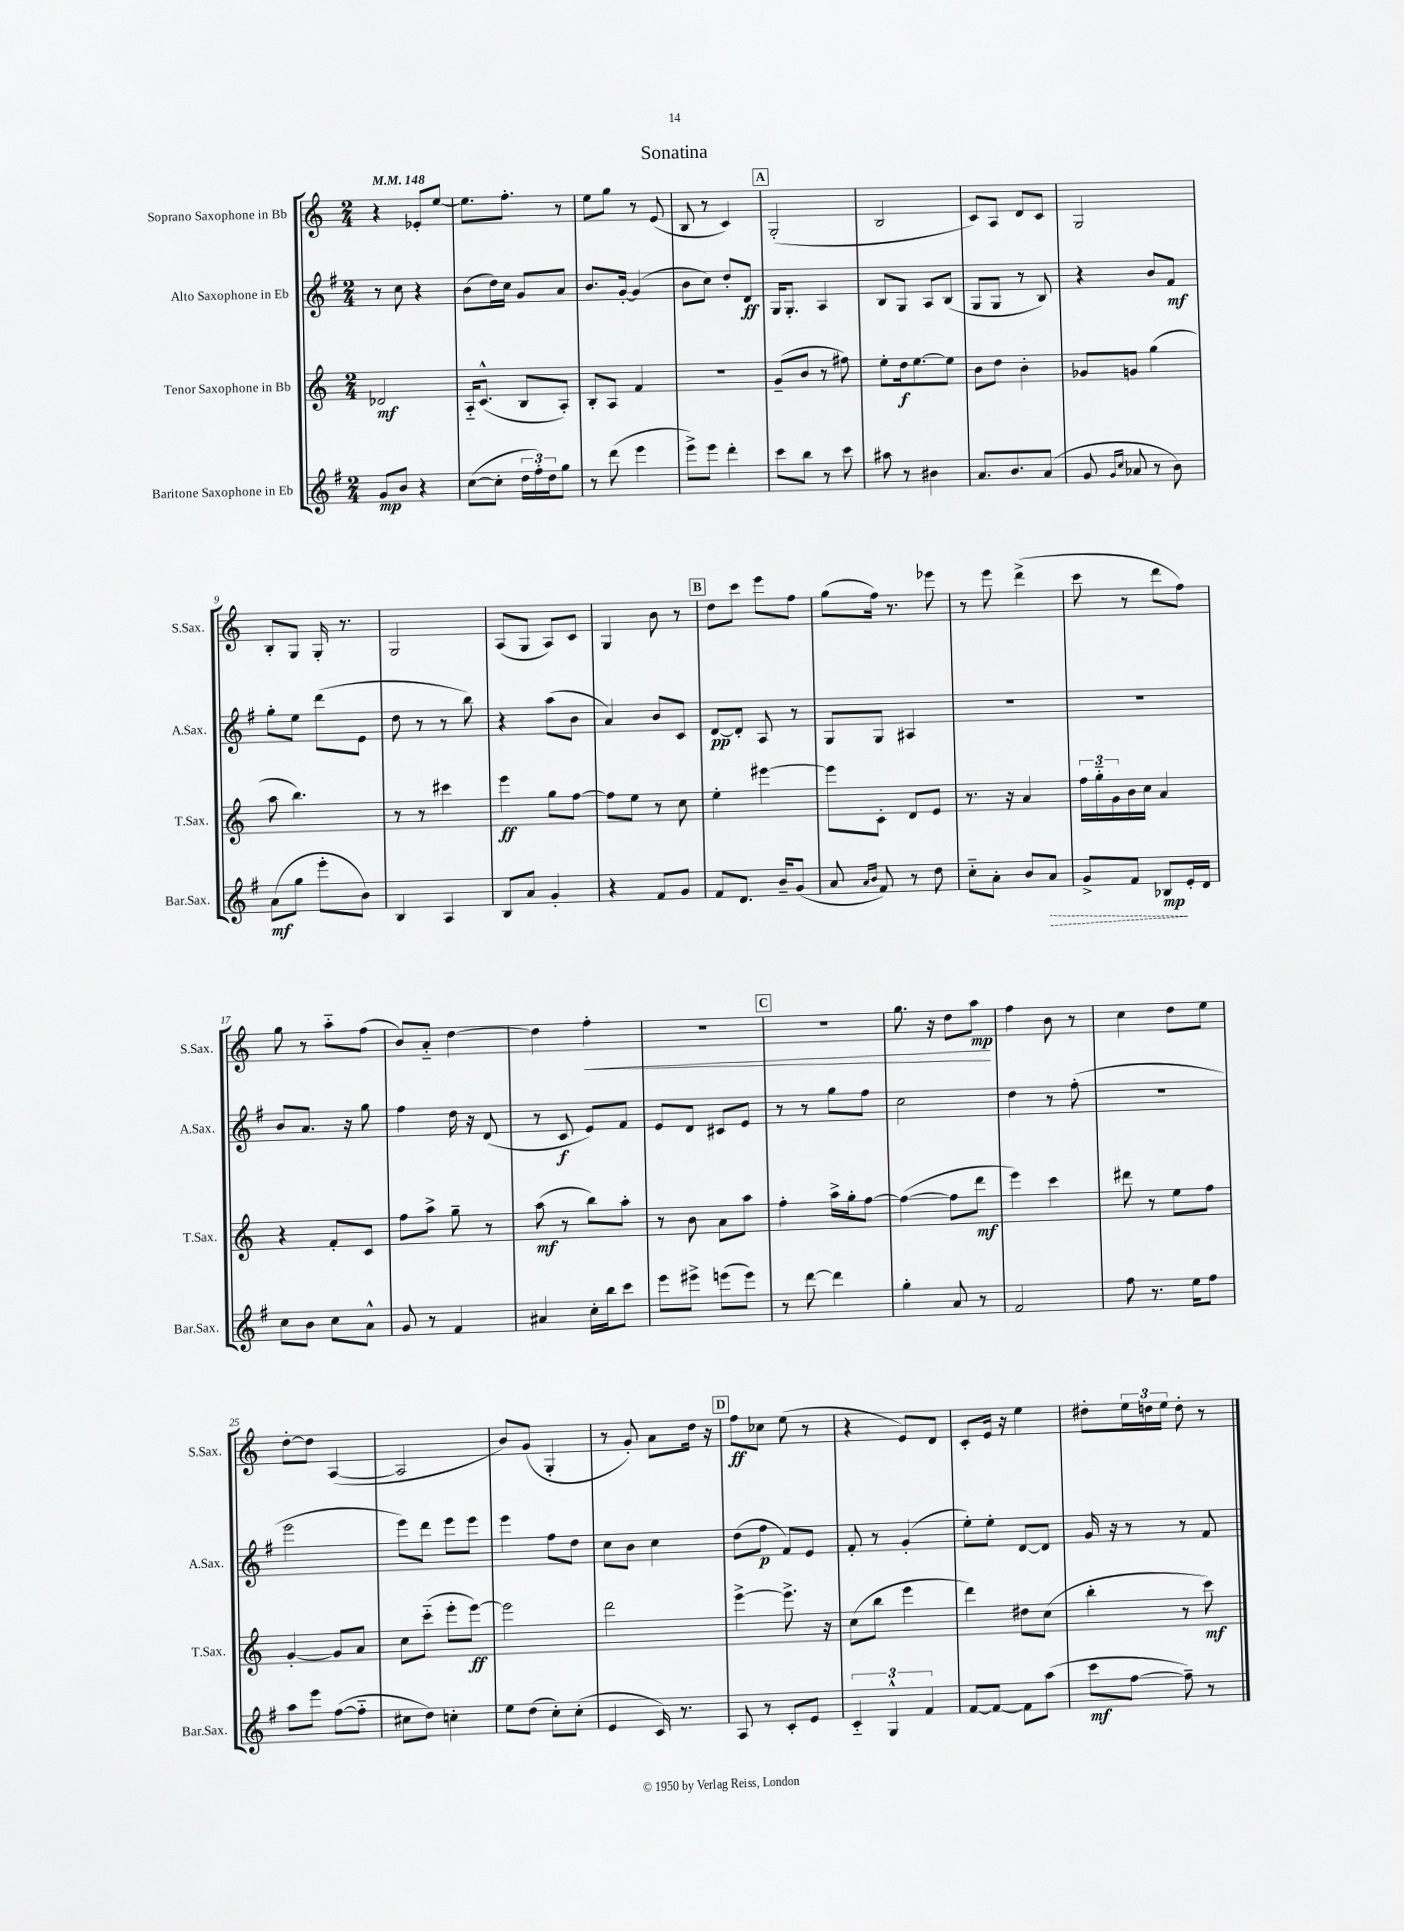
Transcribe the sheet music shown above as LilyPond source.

\header { title = "Sonatina" }
<<
\new StaffGroup <<
\new Staff = "s0" \with { instrumentName = "Soprano Saxophone in Bb" shortInstrumentName = "S.Sax." } {
    \clef treble \key c \major \numericTimeSignature \time 2/4 \tempo 4 = 148
    r4 ees'8-. e''8~ |
    e''8. f''8.-. r8 |
    e''8 g''8 r8 e'8( |
    b8 r8 c'4) |
    \mark \markup { \box "A" } g2-.( |
    b2 |
    c'8) a8 d'8 c'8 |
    g2 |
    b8-. g8 g16-. r8. |
    g2 |
    a8( g8 a8) c'8 |
    g4 b'8 r8 |
    \mark \markup { \box "B" } d''8 c'''8 e'''8 f''8 |
    g''8( f''16) r8. ees'''8 |
    r8 e'''8 d'''4->( |
    c'''8 r8 d'''8 f''8) |
    g''8 r8 a''8-_ f''8( |
    b'8) a'8-_ d''4~ |
    d''4 f''4-.\< |
    R2 |
    \mark \markup { \box "C" } R2 |
    g''8. r16 d''8 a''8\mp\! |
    f''4 b'8 r8 |
    c''4 d''8 e''8 |
    d''8~-. d''8 a4~( |
    a2 |
    b'8) g'8( g4-. |
    r8 g'8-.) a'8 d''16 r16 |
    \mark \markup { \box "D" } f''8\ff ces''8 e''8( r8 |
    r4 e'8) d'8 |
    c'8-. e'16 r16 e''4 |
    dis''8-. \tuplet 3/2 { e''16 d''16 e''16 } d''8-. r8 \bar "|." |
}
\new Staff = "s1" \with { instrumentName = "Alto Saxophone in Eb" shortInstrumentName = "A.Sax." } {
    \clef treble \key g \major \numericTimeSignature \time 2/4
    r8 c''8 r4 |
    b'8( d''16) c''16 g'8 a'8 |
    b'8. g'16~-. g'4( |
    b'8 c''8) d''8-. d'8\ff |
    \mark \markup { \box "A" } g16 g8.-. a4 |
    b8 g8 a8 b8( |
    g8 g8 r8 b8) |
    r4 b'8 fis'8\mf |
    g''8-. e''8 d'''8( e'8 |
    d''8 r8 r8 b''8) |
    r4 a''8( b'8 |
    a'4) b'8 c'8 |
    \mark \markup { \box "B" } d'8~\pp d'8-. a8 r8 |
    g8 g8 ais4 |
    R2 |
    R2 |
    b'8 a'8. r16 g''8 |
    fis''4 d''16 r16 d'8( |
    r8 c'8\f e'8) fis'8 |
    e'8 d'8 cis'8 e'8 |
    \mark \markup { \box "C" } r8 r8 g''8 fis''8 |
    c''2 |
    d''4 r8 fis''8-.( |
    R2 |
    e'''2 |
    e'''8) d'''8 e'''8 e'''8 |
    e'''4 fis''8 d''8 |
    c''8 b'8 c''4 |
    \mark \markup { \box "D" } d''8( fis''8\p fis'8) e'8 |
    fis'8-. r8 g'4-.( |
    e''8-.) e''8-. d'8~ d'8 |
    g'16 r16 r8 r8 fis'8 \bar "|." |
}
\new Staff = "s2" \with { instrumentName = "Tenor Saxophone in Bb" shortInstrumentName = "T.Sax." } {
    \clef treble \key c \major \numericTimeSignature \time 2/4
    des'2\mf |
    a16-_ c'8.-^( b8 a8-.) |
    b8-. a8 f'4 |
    R2 |
    \mark \markup { \box "A" } g'8--( b'8 r8 fis''8) |
    e''8-. d''16\f e''8.~ e''8 |
    b'8 d''8 b'4-. |
    ges'8 g'8 g''4( |
    a''8 b''4.) |
    r8 r8 cis'''4 |
    e'''4\ff g''8 f''8~ |
    f''8 e''8 r8 c''8 |
    \mark \markup { \box "B" } e''4-. eis'''4~ |
    eis'''8 c'8-. d'8 e'8 |
    r8. r16 a'4 |
    \tuplet 3/2 { f''16 g''16-_ g'16 } b'16 c''16 a'4 |
    r4 f'8-. c'8 |
    f''8 a''8-> g''8-- r8 |
    a''8\mf( r8 b''8) a''8-. |
    r8 b'8 a'8 a''8 |
    \mark \markup { \box "C" } f''4-. a''16-> g''16-. f''8~ |
    f''4~( f''8 d'''8\mf |
    e'''4) c'''4 |
    dis'''8 r8 e''8 f''8 |
    g'4~-. g'8 a'8 |
    c''8 c'''8-_( e'''8-. e'''8~\ff) |
    e'''2 |
    d'''2 |
    \mark \markup { \box "D" } e'''4~-> e'''8.-> r16 |
    c''8( b''8 e'''4 |
    d'''4) dis''8 c''8( |
    b''4-. r8 c'''8\mf) \bar "|." |
}
\new Staff = "s3" \with { instrumentName = "Baritone Saxophone in Eb" shortInstrumentName = "Bar.Sax." } {
    \clef treble \key g \major \numericTimeSignature \time 2/4
    g'8\mp b'8 r4 |
    c''8~( c''8-. \tuplet 3/2 { d''16 fis''16-.) d''16 } g''8 |
    r8 d'''8( e'''4 |
    e'''8->) e'''8 d'''4-. |
    \mark \markup { \box "A" } c'''8 b''8 r8 c'''8 |
    ais''8 r8 bis'4 |
    a'8. b'8. a'8( |
    g'8 \grace { g'16 c''16 } aes'8 r8 b'8) |
    a'8\mf( g''8 e'''8-. b'8) |
    b4 a4 |
    b8 a'8 g'4-. |
    r4 fis'8 g'8 |
    \mark \markup { \box "B" } fis'8 d'8. b'16-- g'8( |
    a'8 \grace { a'16 b'16 } fis'8) r8 d''8 |
    c''8-_ a'8-. b'8 \once \override Hairpin.style = #'dashed-line a'8\> |
    g'8-> fis'8 bes8\mp\! e'16-. d'16 |
    c''8 b'8 c''8 a'8-^ |
    g'8 r8 fis'4 |
    ais'4 c''16-. b''16 c'''8 |
    e'''8 eis'''8-> e'''8( e'''8) |
    \mark \markup { \box "C" } r8 d'''8~ d'''4 |
    g''4-. a'8 r8 |
    fis'2 |
    fis''8 r8. e''16 fis''8 |
    a''8 e'''8 fis''8~( fis''8-_ |
    cis''8 d''8) c''4-. |
    e''8 d''8( c''8-.) c''8-.( |
    e'4 c'16) r8. |
    \mark \markup { \box "D" } a8 r8 c'8-. e'8 |
    \tuplet 3/2 { c'4-_ g4-^ fis'4 } |
    fis'8~ fis'8~ fis'8 a''8( |
    c'''8\mf fis''8~ fis''8--) r8 \bar "|." |
}
>>
>>
